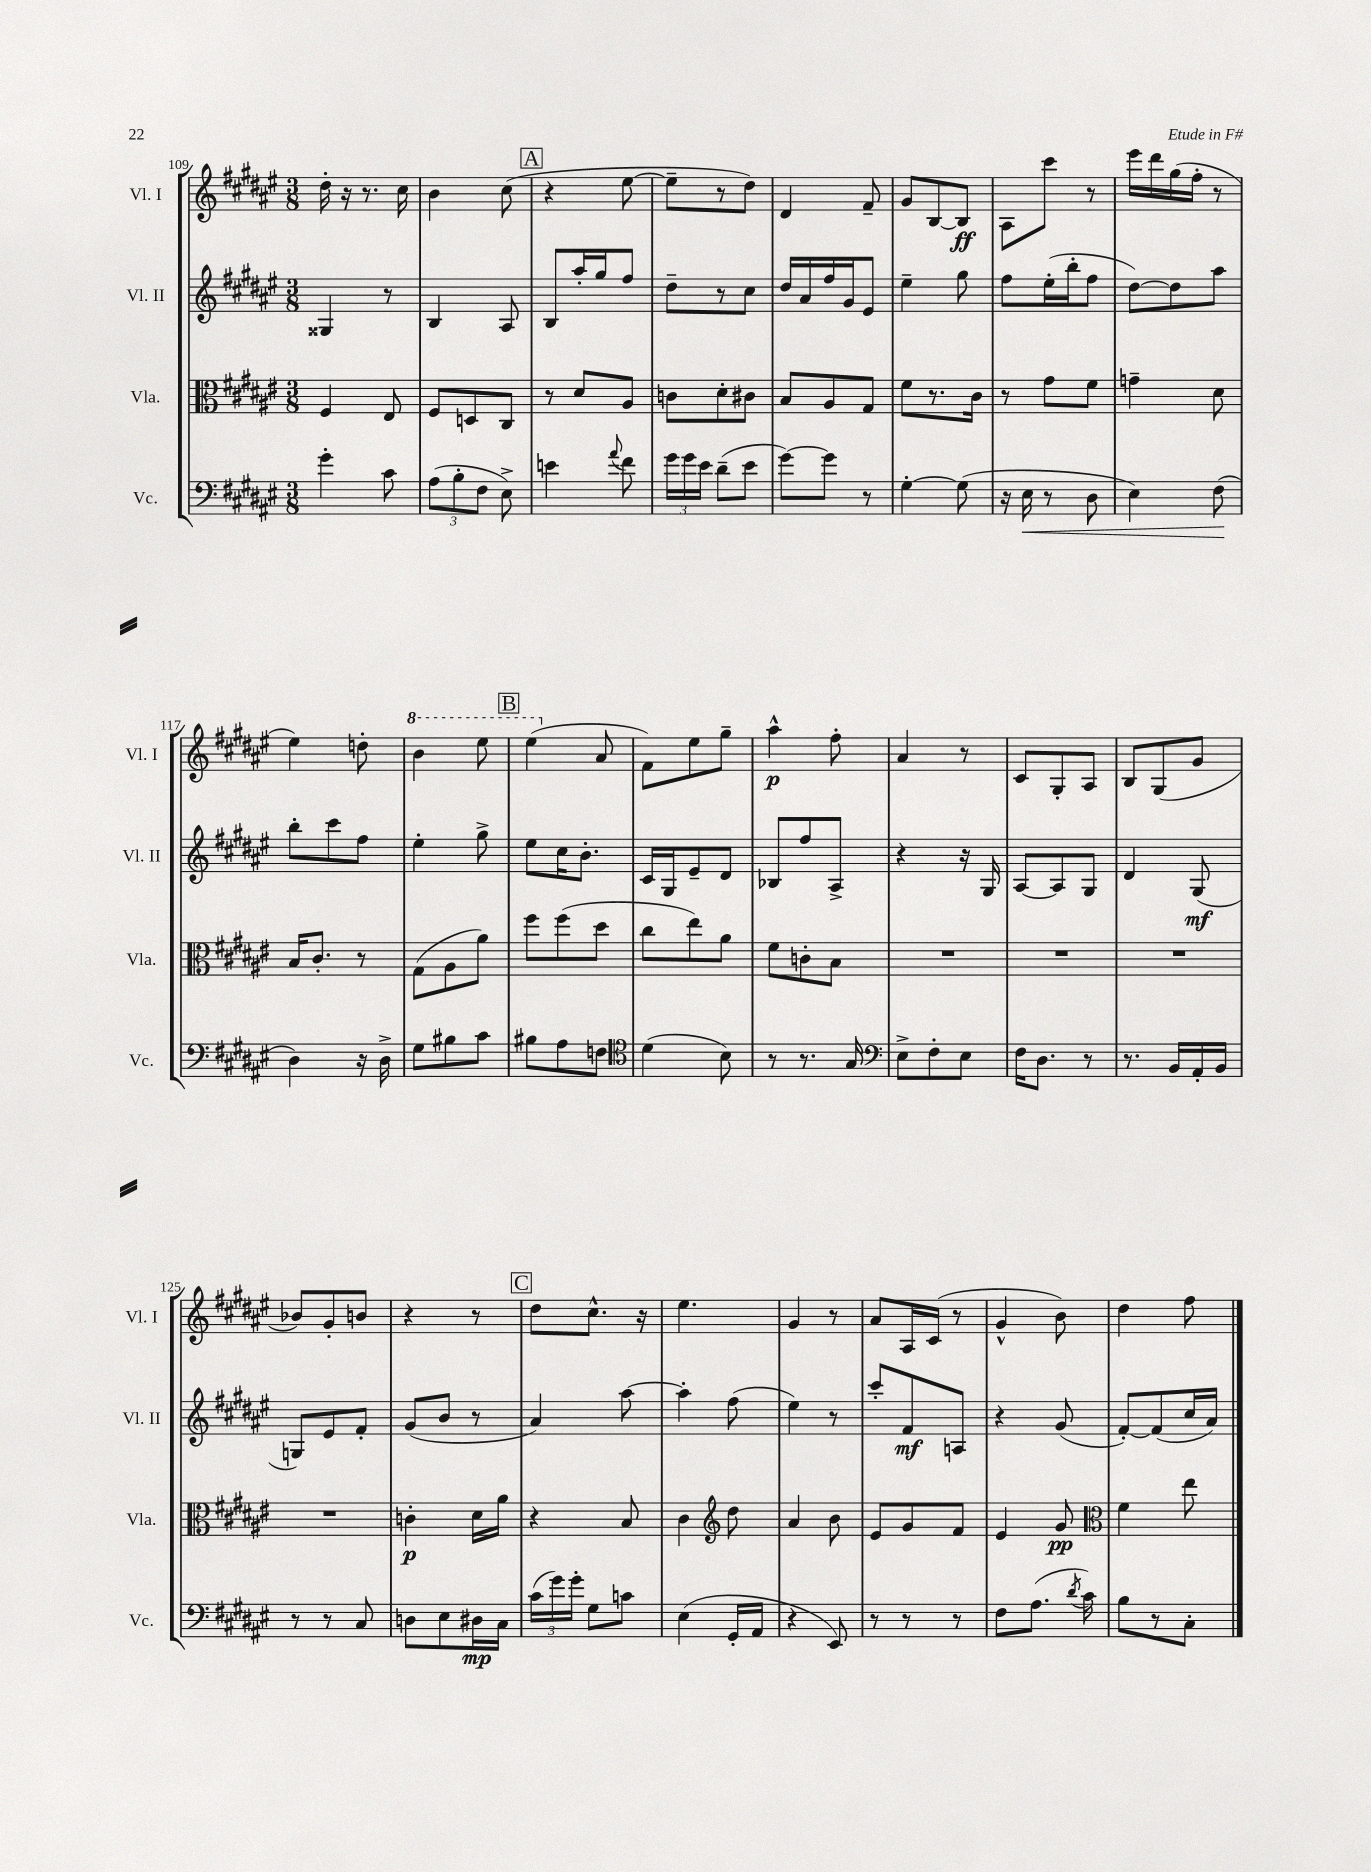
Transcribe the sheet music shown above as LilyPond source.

<<
\new StaffGroup <<
\new Staff = "s0" \with { instrumentName = "Vl. I" shortInstrumentName = "Vl. I" } {
    \clef treble \key fis \major \numericTimeSignature \time 3/8
    \autoBeamOff dis''16-. r16 r8. cis''16 |
    b'4 cis''8( |
    \mark \markup { \box "A" } r4 eis''8~ |
    eis''8[-- r8 dis''8]) |
    dis'4 fis'8-- |
    gis'8[ b8~ b8]\ff |
    ais8[ cis'''8] r8 |
    eis'''16[ dis'''16 gis''16( fis''16]-. r8 |
    eis''4) d''8-. |
    \ottava #1 b''4 eis'''8 |
    \mark \markup { \box "B" } eis'''4( \ottava #0 ais'8 |
    fis'8[) eis''8 gis''8]-- |
    ais''4-^\p fis''8-. |
    ais'4 r8 |
    cis'8[ gis8-. ais8] |
    b8[ gis8( gis'8] |
    bes'8[) gis'8-. b'8] |
    r4 r8 |
    \mark \markup { \box "C" } dis''8[ cis''8.]-^ r16 |
    eis''4. |
    gis'4 r8 |
    ais'8[ ais16 cis'16]( r8 |
    gis'4-^ b'8) |
    dis''4 fis''8 \bar "|." |
}
\new Staff = "s1" \with { instrumentName = "Vl. II" shortInstrumentName = "Vl. II" } {
    \clef treble \key fis \major \numericTimeSignature \time 3/8
    \autoBeamOff gisis4 r8 |
    b4 ais8 |
    \mark \markup { \box "A" } b8[ ais''16-. gis''16 fis''8] |
    dis''8[-- r8 cis''8] |
    dis''16[ ais'16 fis''16 gis'16 eis'8] |
    eis''4-- gis''8 |
    fis''8[ eis''16-.( b''16-. fis''8] |
    dis''8[~) dis''8 ais''8] |
    b''8[-. cis'''8 fis''8] |
    eis''4-. gis''8-> |
    \mark \markup { \box "B" } eis''8[ cis''16 b'8.]-. |
    cis'16[ gis16 eis'8-- dis'8] |
    bes8[ fis''8 ais8]-> |
    r4 r16 gis16 |
    ais8[~ ais8 gis8] |
    dis'4 gis8\mf( |
    g8[) eis'8 fis'8]-. |
    gis'8[( b'8] r8 |
    \mark \markup { \box "C" } ais'4) ais''8~ |
    ais''4-. fis''8( |
    eis''4) r8 |
    cis'''8[-. fis'8\mf a8] |
    r4 gis'8( |
    fis'8[~-.) fis'8( cis''16 ais'16]) \bar "|." |
}
\new Staff = "s2" \with { instrumentName = "Vla." shortInstrumentName = "Vla." } {
    \clef alto \key fis \major \numericTimeSignature \time 3/8
    \autoBeamOff fis4 eis8 |
    fis8[ d8 cis8] |
    \mark \markup { \box "A" } r8 dis'8[ ais8] |
    c'8[ dis'8-. cis'8] |
    b8[ ais8 gis8] |
    fis'8[ r8. cis'16] |
    r8 gis'8[ fis'8] |
    g'4-- dis'8 |
    b16[ cis'8.]-. r8 |
    gis8[( ais8 ais'8]) |
    \mark \markup { \box "B" } fis''8[ fis''8( dis''8] |
    cis''8[ eis''8) ais'8] |
    fis'8[ c'8-. b8] |
    R4. |
    R4. |
    R4. |
    R4. |
    c'4-.\p dis'16[ ais'16] |
    \mark \markup { \box "C" } r4 b8 |
    cis'4 \clef treble dis''8 |
    ais'4 b'8 |
    eis'8[ gis'8 fis'8] |
    eis'4 gis'8\pp |
    \clef alto fis'4 eis''8 \bar "|." |
}
\new Staff = "s3" \with { instrumentName = "Vc." shortInstrumentName = "Vc." } {
    \clef bass \key fis \major \numericTimeSignature \time 3/8
    \autoBeamOff gis'4-. cis'8 |
    \tuplet 3/2 { ais8[( b8-. fis8] } eis8->) |
    \mark \markup { \box "A" } e'4 \appoggiatura { ais'8 } fis'8 |
    \tuplet 3/2 { gis'16[ gis'16 eis'16] } dis'8[--( eis'8] |
    gis'8[~) gis'8] r8 |
    gis4~-. gis8( |
    r16 eis16\< r8 dis8 |
    eis4) fis8\!( |
    dis4) r16 dis16-> |
    gis8[ bis8 cis'8] |
    \mark \markup { \box "B" } bis8[ ais8 f8] |
    \clef tenor dis'4( b8) |
    r8 r8. gis16 |
    \clef bass eis8[-> fis8-. eis8] |
    fis16[ dis8.] r8 |
    r8. b,16[ ais,16-. b,16] |
    r8 r8 cis8 |
    d8[ eis8 dis16\mp cis16] |
    \mark \markup { \box "C" } \tuplet 3/2 { cis'16[( gis'16) gis'16]-. } gis8[ c'8] |
    eis4( gis,16[-. ais,16] |
    r4 eis,8) |
    r8 r8 r8 |
    fis8[ ais8.]( \acciaccatura { dis'8 } cis'16) |
    b8[ r8 cis8]-. \bar "|." |
}
>>
>>
\layout { \context { \Score currentBarNumber = #109 } }
